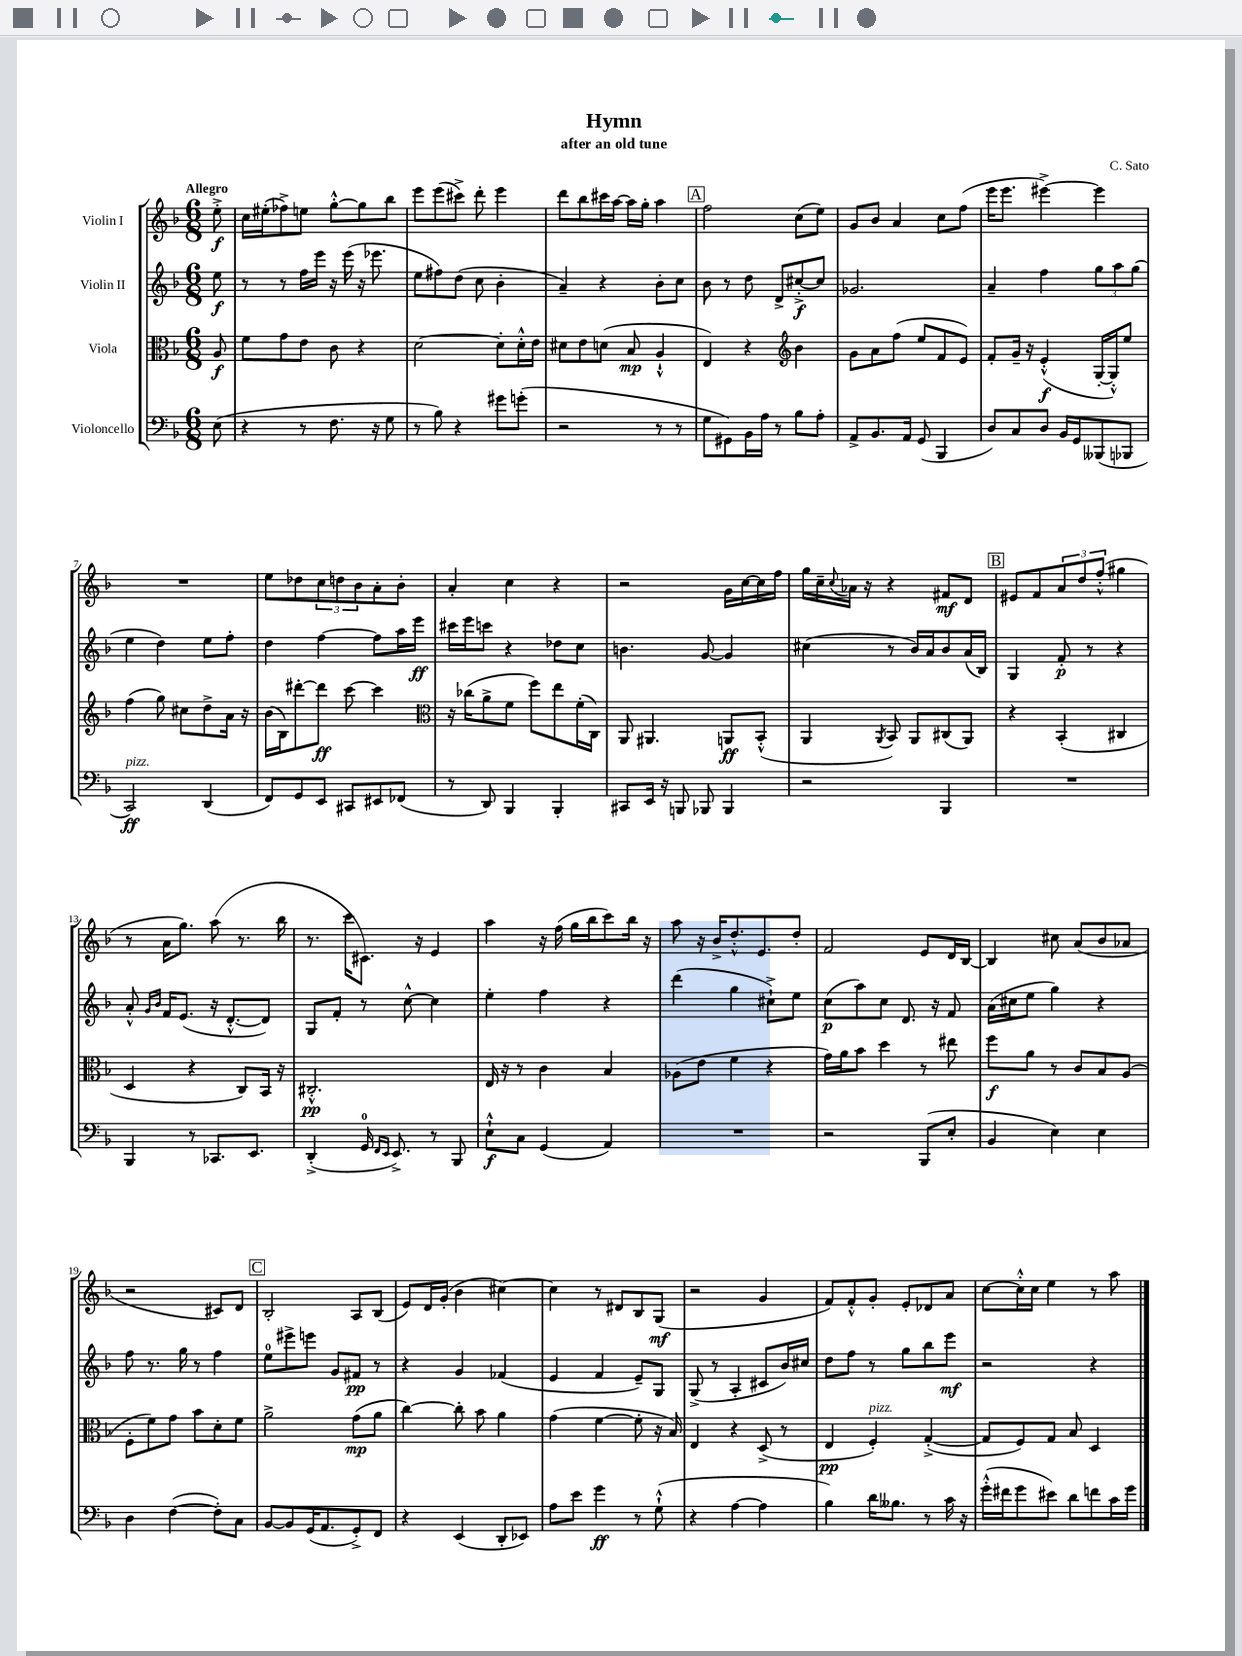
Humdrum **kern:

**kern	**dynam	**kern	**dynam	**kern	**dynam	**kern	**dynam
*part4	*part4	*part3	*part3	*part2	*part2	*part1	*part1
*staff4	*staff4	*staff3	*staff3	*staff2	*staff2	*staff1	*staff1
*I"Violoncello	*	*I"Viola	*	*I"Violin II	*	*I"Violin I	*
*clefF4	*	*clefC3	*	*clefG2	*	*clefG2	*
*k[b-]	*	*k[b-]	*	*k[b-]	*	*k[b-]	*
*M6/8	*	*M6/8	*	*M6/8	*	*M6/8	*
=	=	=	=	=	=	=	=
!	!	!	!	!	!	!LO:TX:a:B:t=Allegro	!
(8E\	.	8A/	f	8ee\	f	8ee'^\	f
=1	=1	=1	=1	=1	=1	=1	=1
4r	.	8f\L	.	8r	.	16cc\LL	.
.	.	.	.	.	.	(16ee#X'\J	.
.	.	8g\	.	8r	.	8ff-X^\)	.
8r	.	8e\J	.	16ff\LL	.	8een\J	.
.	.	.	.	16eee\JJ	.	.	.
8.F\	.	8c\	.	16r	.	[8gg'^^\L	.
.	.	.	.	(16eee\	.	.	.
.	.	4r	.	16r	.	8gg\]	.
16r	.	.	.	8.eee-X\	.	.	.
8G\	.	.	.	.	.	8bb-\J	.
=2	=2	=2	=2	=2	=2	=2	=2
8r	.	[2d\	.	8ee\L	.	8eee\L	.
8B-\)	.	.	.	8ff#X\)	.	(8eee\	.
4r	.	.	.	(8dd\J	.	8ccc#X^\J)	.
.	.	.	.	8cc\	.	8ddd'\	.
8g#X\L	.	8d'\L]	.	4b-'\	.	4eee\	.
(8gn'\J	.	16d'^^\L	.	.	.	.	.
.	.	16e\JJ	.	.	.	.	.
=3	=3	=3	=3	=3	=3	=3	=3
2r	.	8d#X\L	.	4a~/)	.	8ddd\L	.
.	.	8e\	.	.	.	8bb-\	.
.	.	(8dn\J	.	4r	.	16ccc#X\L	.
.	.	.	.	.	.	[16aa\JJ	.
.	.	8B-/	mp	.	.	16aa\LL]	.
.	.	.	.	.	.	16gg'\JJ	.
8r	.	4A`^^/	.	8b-'\L	.	4aa\	.
8r	.	.	.	8cc\J	.	.	.
!!LO:REH:place=s1:t=A
=4	=4	=4	=4	=4	=4	=4	=4
8G\L	.	4E/)	.	8b-\	.	2ff\	.
8GG#X\)	.	.	.	8r	.	.	.
16BB-\L	.	4r	.	8dd\	.	.	.
16A\JJ	.	.	.	.	.	.	.
8r	.	.	.	8d^/L	.	.	.
*	*	*clefG2	*	*	*	*	*
8B-\L	.	4b-\	.	[8cc#X'^/	f	(8cc\L	.
8A'\J	.	.	.	8cc#/J]	.	8ee\J)	.
=5	=5	=5	=5	=5	=5	=5	=5
8AA^/L	.	8g\L	.	2.g-X/	.	8g/L	.
8.BB-/	.	8a\	.	.	.	8b-/J	.
.	.	(8ff\J	.	.	.	4a/	.
16AA/Jk	.	.	.	.	.	.	.
(8GG/	.	8ee/L	.	.	.	.	.
4BBB-/	.	8f/	.	.	.	8cc\L	.
.	.	8e/J)	.	.	.	(8ff\J	.
=6	=6	=6	=6	=6	=6	=6	=6
8D/L)	.	8f'/L	.	4a~/	.	16eee\KL	.
.	.	.	.	.	.	8.eee\J	.
8C/	.	16g~/Jk	.	.	.	.	.
.	.	16r	.	.	.	.	.
8D/J	.	(4e'^^/	f	4ff\	.	[4eee#X^\)	.
16BB-/LL	.	.	.	.	.	.	.
16GG/J	.	.	.	.	.	.	.
(8BBB--X/	.	[16G'/LL	.	12gg\L	.	4eee#\]	.
.	.	16G'^^/J])	.	.	.	.	.
.	.	.	.	12aa\	.	.	.
8BBB-X/J	.	8ee/J	.	.	.	.	.
.	.	.	.	(12gg\J	.	.	.
!!LO:LB:g=z
=7	=7	=7	=7	=7	=7	=7	=7
!LO:TX:a:i:t=pizz.	!	!	!	!	!	!	!
2CC/)	ff	(4ff\	.	4ee\	.	2.r	.
.	.	8gg\)	.	4dd\)	.	.	.
.	.	8cc#X\L	.	.	.	.	.
(4DD/	.	8dd^\	.	8ee\L	.	.	.
.	.	16a\Jk	.	8ff'\J	.	.	.
.	.	16r	.	.	.	.	.
=8	=8	=8	=8	=8	=8	=8	=8
8FF/L)	.	(16b-\LL	.	4dd\	.	8ee\L	.
.	.	16B-\J)	.	.	.	.	.
8GG/	.	[8ddd#X'\	.	.	.	8dd-X\	.
8EE/J	.	8ddd#\J]	ff	[4ff\	.	12cc\	.
.	.	.	.	.	.	12ddn\	.
8CC#X/L	.	[8ccc\	.	.	.	.	.
.	.	.	.	.	.	12b-\	.
8EE#X/	.	4ccc\]	.	8ff\L]	.	8a'\	.
(8FF-X/J	.	.	.	16aa\L	.	8b-'\J	.
.	.	.	.	16eee\JJ	ff	.	.
=9	=9	=9	=9	=9	=9	=9	=9
*	*	*clefC3	*	*	*	*	*
8r	.	16r	.	16ccc#X\LL	.	4a'/	.
.	.	(16cc-X\KL	.	16eee\J	.	.	.
8DD/)	.	8a^\	.	8cccn\J	.	.	.
4BBB-/	.	8f\J	.	4r	.	4cc\	.
.	.	8ff\L)	.	.	.	.	.
4BBB-'/	.	8ee\	.	8dd-X\L	.	4r	.
.	.	(16f'\L	.	8cc\J	.	.	.
.	.	16C\JJ)	.	.	.	.	.
=10	=10	=10	=10	=10	=10	=10	=10
8CC#X/L	.	8AA/	.	4.bn\	.	2r	.
16EE/Jk	.	4.AA#X/	.	.	.	.	.
16r	.	.	.	.	.	.	.
8BBBn/	.	.	.	.	.	.	.
8BBB-X/	.	.	.	[8g/	.	.	.
4BBB-/	.	8AAn/L	ff	4g/]	.	16g\LL	.
.	.	.	.	.	.	[16cc\	.
.	.	(8BB-'^^/J	.	.	.	16cc\]	.
.	.	.	.	.	.	16ff\JJ	.
=11	=11	=11	=11	=11	=11	=11	=11
2r	.	4AA/	.	(4cc#X\	.	16gg\LL	.
.	.	.	.	.	.	16cc~\	.
.	.	.	.	.	.	8qqcc/	.
.	.	.	.	.	.	16a-X\JJ	.
.	.	.	.	.	.	16r	.
.	.	8qAA/	.	.	.	.	.
.	.	8BB-/)	.	8r	.	4r	.
.	.	8AA/L	.	16b-/LL)	.	.	.
.	.	.	.	16a/J	.	.	.
4BBB-/	.	(8C#X/	.	8b-/	.	8f#X/L	mf
.	.	8AA/J)	.	(16a/L	.	8d/J	.
.	.	.	.	16B-/JJ)	.	.	.
!!LO:REH:place=s1:t=B
=12	=12	=12	=12	=12	=12	=12	=12
2.r	.	4r	.	4G/	.	8e#X/L	.
.	.	.	.	.	.	8f/	.
.	.	(4BB-'/	.	8f'/	p	12a/	.
.	.	.	.	.	.	12dd/	.
.	.	.	.	8r	.	.	.
.	.	.	.	.	.	(12ff'^^/J	.
.	.	4C#X/	.	4r	.	4gg#X\	.
!!LO:LB:g=z
=13	=13	=13	=13	=13	=13	=13	=13
4BBB-/	.	4D/	.	8a'^^/	.	8r	.
.	.	.	.	16qqg/LL	.	.	.
.	.	.	.	16qqb-/JJ	.	.	.
.	.	.	.	16f/KL	.	16a\KL	.
.	.	.	.	(8.e/J	.	8.gg\J)	.
8r	.	4r	.	.	.	.	.
8.CC-X/L	.	.	.	16r	.	(8aa\	.
.	.	.	.	[8.d'^^/L	.	.	.
.	.	8C/L)	.	.	.	8.r	.
8.EE/J	.	.	.	.	.	.	.
.	.	16BB-/Jk	.	8d/J])	.	.	.
.	.	16r	.	.	.	16bb-\	.
=14	=14	=14	=14	=14	=14	=14	=14
(4DD'^/	.	2.C#X'^^/	pp	8G/L	.	8.r	.
.	.	.	.	8f'/J	.	.	.
.	.	.	.	.	.	16ccc\KL	.
16GG/	.	.	.	8r	.	8.c#X\J)	.
16qqFF/LL	.	.	.	.	.	.	.
16qqEE/JJ	.	.	.	.	.	.	.
8.EE^/)	.	.	.	.	.	.	.
.	.	.	.	[8cc^^\	.	.	.
.	.	.	.	.	.	16r	.
8r	.	.	.	4cc\]	.	4e/	.
8BBB-/	.	.	.	.	.	.	.
=15	=15	=15	=15	=15	=15	=15	=15
8E`^^\L	f	16E/	.	4ee'\	.	4aa\	.
.	.	16r	.	.	.	.	.
8C\J	.	8r	.	.	.	.	.
(4GG/	.	4c\	.	4ff\	.	16r	.
.	.	.	.	.	.	(16ff\	.
.	.	.	.	.	.	16gg\LL	.
.	.	.	.	.	.	16bb-\J	.
4AA/)	.	4B-/	.	4r	.	8ccc\)	.
.	.	.	.	.	.	16bb-\Jk	.
.	.	.	.	.	.	16r	.
=16	=16	=16	=16	=16	=16	=16	=16
2.r	.	(8A-X\L	.	(4ddd\	.	8aa\	.
.	.	8e\J	.	.	.	16r	.
.	.	.	.	.	.	16b-^/KL	.
.	.	4f\	.	4gg\	.	8.dd'^^/	.
.	.	.	.	.	.	8.e/	.
.	.	4r	.	8cc#X`^\L)	.	.	.
.	.	.	.	8ee\J	.	8dd'/J	.
=17	=17	=17	=17	=17	=17	=17	=17
2r	.	16g\LL)	.	(8cc\L	p	2f/	.
.	.	16a\J	.	.	.	.	.
.	.	8b-\J	.	8aa\)	.	.	.
.	.	4dd\	.	8cc\J	.	.	.
.	.	.	.	8.d/	.	.	.
(8BBB-/L	.	8r	.	.	.	8e/L	.
.	.	.	.	16r	.	.	.
8E'/J	.	8ee#X\	.	8f/	.	16d/L	.
.	.	.	.	.	.	[16B-/JJ	.
=18	=18	=18	=18	=18	=18	=18	=18
4BB-/	.	8ff\L	f	(16a\LL	.	4B-/]	.
.	.	.	.	16cc#X\J	.	.	.
.	.	8a\J	.	8ee\J	.	.	.
4E\)	.	8r	.	4gg\)	.	8cc#X\	.
.	.	8c/L	.	.	.	(8a/L	.
4E\	.	8B-/	.	4r	.	8b-/	.
.	.	(8A/J	.	.	.	8a-X/J	.
!!LO:LB:g=z
=19	=19	=19	=19	=19	=19	=19	=19
4D\	.	8F'\L	.	8ff\	.	2r	.
.	.	8f\)	.	8.r	.	.	.
([4F\	.	8g\J	.	.	.	.	.
.	.	.	.	16gg\	.	.	.
.	.	8b-\L	.	8r	.	.	.
8F'\L])	.	8d'\	.	4ff\	.	8c#X/L)	.
8C\J	.	8f\J	.	.	.	8d/J	.
!!LO:REH:place=s1:t=C
=20	=20	=20	=20	=20	=20	=20	=20
[8BB-/L	.	2a^\	.	8ee\L	.	2B-'/	.
8BB-/]	.	.	.	8eee#X^\	.	.	.
(16GG/K	.	.	.	8eeen\J	.	.	.
8.AA/	.	.	.	.	.	.	.
.	.	.	.	8g/L	.	.	.
8GG'^/)	.	(8g\L	mp	8f#X/J	pp	8A/L	.
8FF/J	.	8a\J	.	8r	.	(8B-/J	.
=21	=21	=21	=21	=21	=21	=21	=21
4r	.	[4cc\)	.	4r	.	8e/L)	.
.	.	.	.	.	.	16d/L	.
.	.	.	.	.	.	(16g'/JJ	.
(4EE/	.	8cc'\]	.	4g/	.	4b-\	.
.	.	8b-\	.	.	.	.	.
8DD'/L	.	4a\	.	(4f-X/	.	[4cc#X\)	.
8EE-X/J)	.	.	.	.	.	.	.
=22	=22	=22	=22	=22	=22	=22	=22
8A\L	.	(4g\	.	4e/	.	4cc#\]	.
8e\J	.	.	.	.	.	.	.
4g\	ff	[4f\	.	4f/	.	8r	.
.	.	.	.	.	.	8d#X/L	.
8r	.	8f'\]	.	8e~/L)	.	8B-/	.
(8G`^^\	.	16r	.	8G/J	.	(8G/J	mf
.	.	16B-/)	.	.	.	.	.
=23	=23	=23	=23	=23	=23	=23	=23
4r	.	4E/	.	(8G^/	.	2r	.
.	.	.	.	8r	.	.	.
[4A\	.	4r	.	4A'/	.	.	.
4A\]	.	(8D^/	.	8c#X/L	.	4g/	.
.	.	8r	.	16b-/L)	.	.	.
.	.	.	.	16cc#X/JJ	.	.	.
=24	=24	=24	=24	=24	=24	=24	=24
4B-\)	.	4E/	pp	8dd\L	.	8f/L)	.
.	.	.	.	8ff\J	.	8f'^^/	.
!	!	!LO:TX:a:i:t=pizz.	!	!	!	!	!
16d\KL	.	4F'/)	.	8r	.	8g'/J	.
8.B--X\J	.	.	.	.	.	.	.
.	.	.	.	8gg\L	.	8e'/L	.
8r	.	([4G'^/	.	8bb-\	.	8d-X/	.
16c\	.	.	.	8eee\J	mf	8a/J	.
16r	.	.	.	.	.	.	.
=25	=25	=25	=25	=25	=25	=25	=25
(16g'^^\LL	.	8G/L]	.	2r	.	[8cc\L	.
16f#X\J	.	.	.	.	.	.	.
8g\	.	8F/)	.	.	.	16cc'^^\L]	.
.	.	.	.	.	.	16cc\JJ	.
8e#X\J)	.	8G/J	.	.	.	4ee\	.
8d\L	.	8B-/	.	.	.	.	.
8fn\	.	4D/	.	4r	.	8r	.
16c\L	.	.	.	.	.	8aa\	.
16g\JJ	.	.	.	.	.	.	.
==	==	==	==	==	==	==	==
*-	*-	*-	*-	*-	*-	*-	*-
